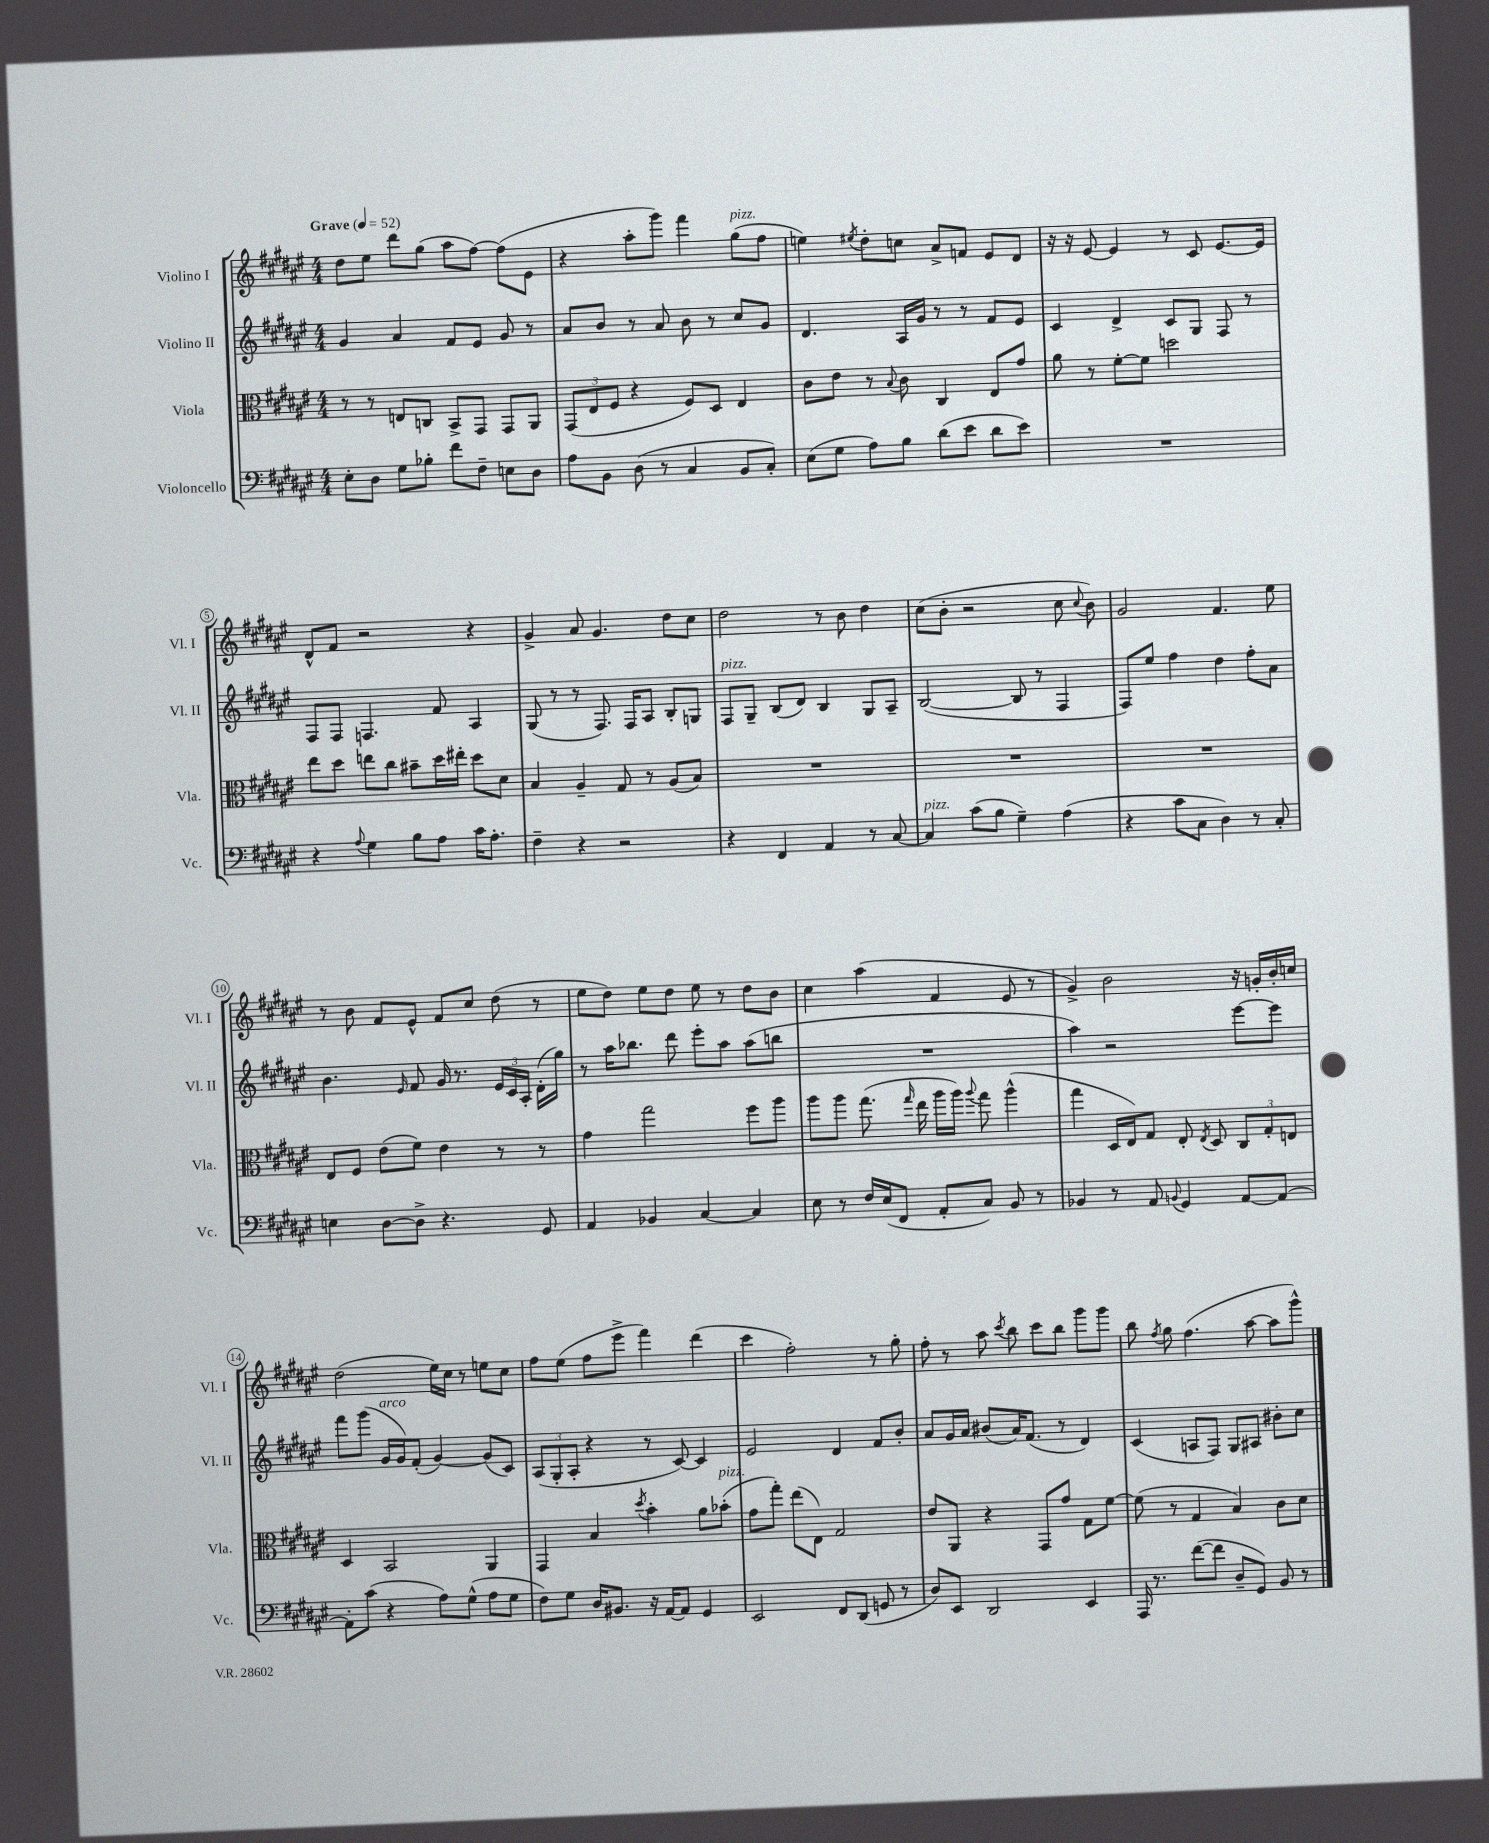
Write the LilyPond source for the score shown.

<<
\new StaffGroup <<
\new Staff = "s0" \with { instrumentName = "Violino I" shortInstrumentName = "Vl. I" } {
    \clef treble \key fis \major \numericTimeSignature \time 4/4 \tempo "Grave" 4 = 52
    \autoBeamOff dis''8[ eis''8] dis'''8[ gis''8]( ais''8[ fis''8]~) fis''8[( eis'8] |
    r4 ais''8[-. gis'''8]) fis'''4 gis''8[^\markup { \italic "pizz." }( fis''8] |
    e''4) \acciaccatura { eis''8 } dis''8[-. c''8] ais'8[-> f'8] eis'8[ dis'8] |
    r16 r16 eis'8~ eis'4 r8 cis'8 eis'8.[~ eis'16] |
    dis'8[-^ fis'8] r2 r4 |
    gis'4-> ais'8 gis'4. dis''8[ cis''8] |
    dis''2 r8 b'8 dis''4 |
    cis''8[( b'8]-. r2 cis''8 \appoggiatura { cis''8 } b'8) |
    gis'2 fis'4. eis''8 |
    r8 b'8 fis'8[ eis'8]-^ fis'8[ cis''8] dis''8( r8 |
    eis''8[ dis''8]) eis''8[ dis''8] eis''8 r8 dis''8[ b'8] |
    cis''4 ais''4( fis'4 eis'8 r8 |
    gis'4->) b'2 r16 g'16[-. b'16-. c''16] |
    dis''2( eis''16[) cis''16] r8 e''8[ cis''8] |
    fis''8[ eis''8]( fis''8[ eis'''8]-> fis'''4) dis'''4( |
    cis'''4 fis''2-.) r8 gis''8-. |
    fis''8-. r8 ais''8 \acciaccatura { cis'''8 } b''8 cis'''8[ b''8] gis'''8[ gis'''8] |
    b''8 \acciaccatura { fis''8 } gis''8 fis''4.( ais''8~ ais''8[ gis'''8]-^) \bar "|." |
}
\new Staff = "s1" \with { instrumentName = "Violino II" shortInstrumentName = "Vl. II" } {
    \clef treble \key fis \major \numericTimeSignature \time 4/4
    \autoBeamOff gis'4 ais'4 fis'8[ eis'8] gis'8 r8 |
    ais'8[ b'8] r8 ais'8 b'8 r8 cis''8[ gis'8] |
    dis'4. ais16[ gis'16] r8 r8 fis'8[ eis'8] |
    cis'4 dis'4-> cis'8[ gis8] fis8 r8 |
    fis8[ fis8] f4. fis'8 ais4 |
    gis8( r8 r8 fis8.) fis16[ ais8] b8[-. g8] |
    fis8[^\markup { \italic "pizz." } gis8]-- b8[( dis'8]) b4 gis8[ ais8]-- |
    b2~( b8 r8 fis4 |
    fis8[) eis''8] fis''4 dis''4 fis''8[-. ais'8] |
    b'4. \grace { eis'16 } fis'8 gis'16 r8. \tuplet 3/2 { eis'16[ cis'16 ais16]-. } dis'16[-.( gis''16]) |
    r8 ais''16[ bes''8.] dis'''8 eis'''8[-. ais''8] ais''8[( b''8] |
    R1 |
    ais''4) r2 eis'''8[~ eis'''8] |
    fis'''8[ gis'''8]( gis'16[^\markup { \italic "arco" } gis'16) fis'8]-.( gis'4~) gis'8[( cis'8]) |
    \tuplet 3/2 { ais8[( gis8-. ais8]-. } r4 r8 cis'8~) cis'4 |
    eis'2 dis'4 fis'8[ b'8]-. |
    ais'8[ gis'16 ais'16] bis'8[( ais'16) fis'8.]( r8 dis'4) |
    cis'4( a8[ fis8]) gis8[ ais8] bis'8[-. cis''8] \bar "|." |
}
\new Staff = "s2" \with { instrumentName = "Viola" shortInstrumentName = "Vla." } {
    \clef alto \key fis \major \numericTimeSignature \time 4/4
    \autoBeamOff r8 r8 e8[ c8] b,8[-> gis,8] gis,8[ ais,8] |
    \tuplet 3/2 { gis,8[( eis8 fis8] } r4 fis8[) dis8] eis4 |
    cis'8[ eis'8] r8 \appoggiatura { b8 } cis'8 cis4 eis8[ gis'8] |
    ais'8 r8 fis'8[~-. fis'8] d''2 |
    eis''8[ dis''8] e''8[ cis''8] bis'8[-- dis''16 eis''16]-. dis''8[ dis'8] |
    b4 ais4-- gis8 r8 ais8[( b8]) |
    R1 |
    R1 |
    R1 |
    eis8[ fis8] eis'8[( fis'8]) eis'4 r8 r8 |
    gis'4 gis''2 fis''8[ ais''8] |
    ais''8[ ais''8] gis''8.( \grace { gis''16 } eis''16 ais''16[ ais''16]) \appoggiatura { ais''8 } gis''8 ais''4-^( |
    gis''4 dis16[ eis16) gis8] eis8-. \acciaccatura { eis8 } dis8 \tuplet 3/2 { cis8[ gis8-. e8] } |
    dis4 b,2 ais,4 |
    gis,4 b4 \acciaccatura { dis''8 } b'4-. ais'8[ bes'8]-.^\markup { \italic "pizz." }( |
    gis'8[ gis''8]-.) eis''8[( eis8]) gis2 |
    eis'8[ ais,8] r4 gis,8[ gis'8] gis8[ fis'8]~ |
    fis'8( r8 gis4 b4) cis'8[ dis'8] \bar "|." |
}
\new Staff = "s3" \with { instrumentName = "Violoncello" shortInstrumentName = "Vc." } {
    \clef bass \key fis \major \numericTimeSignature \time 4/4
    \autoBeamOff eis8[-. dis8] gis8[ bes8]-. fis'8[ fis8]-- e8[ dis8] |
    ais8[ b,8] dis8( r8 cis4 b,8[ cis8]-.) |
    eis8[( gis8] ais8[) b8] dis'8[( eis'8] dis'8[ eis'8]) |
    R1 |
    r4 \appoggiatura { ais8 } gis4 b8[ ais8] cis'16[ ais8.]-. |
    fis4-- r4 r2 |
    r4 fis,4 ais,4 r8 cis8~ |
    cis4^\markup { \italic "pizz." } cis'8[( b8] gis4--) ais4( |
    r4 cis'8[ cis8] dis4) r8 cis8-. |
    e4 dis8[~ dis8]-> r4. gis,8 |
    ais,4 bes,4 cis4~ cis4 |
    eis8 r8 fis16[ eis16( fis,8] ais,8[-. cis8]) b,8 r8 |
    bes,4 r8 ais,8 \appoggiatura { b,8 } gis,4 ais,8[~ ais,8]~ |
    ais,8[-. cis'8]( r4 ais8[) gis8]-^( ais8[ gis8] |
    fis8[) gis8] dis16[ bis,8.] r16 ais,16[~ ais,8] gis,4 |
    eis,2 fis,8[ dis,8]( g,8 r8 |
    dis8[) eis,8] dis,2 eis,4 |
    ais,,16 r8. fis'8[~( fis'8] dis8[-- gis,8]) b,8 r8 \bar "|." |
}
>>
>>
\layout { \context { \Score \override BarNumber.stencil = #(make-stencil-circler 0.1 0.3 ly:text-interface::print) } }
